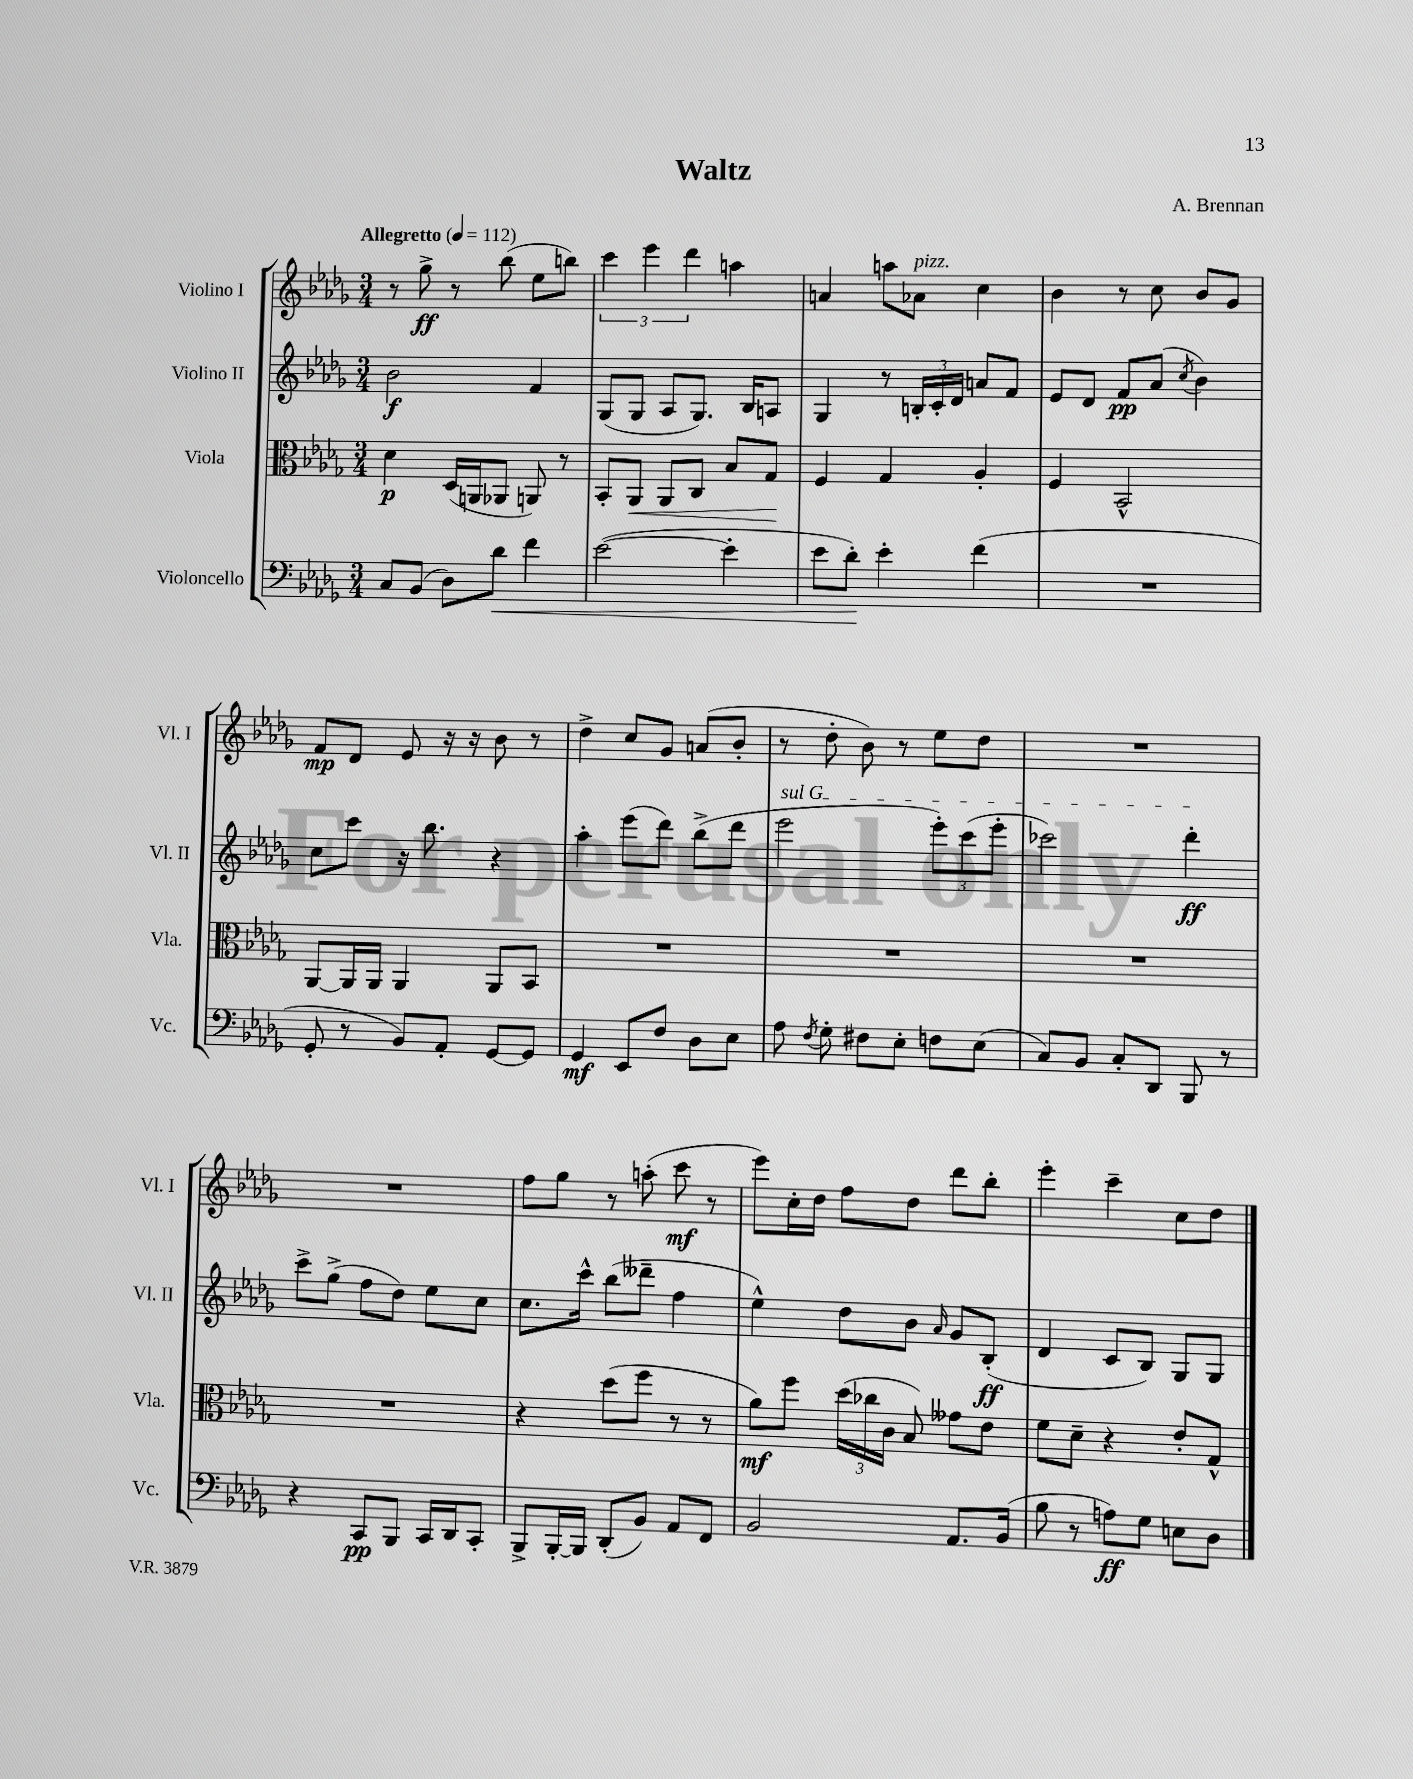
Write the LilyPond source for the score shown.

\header { title = "Waltz" composer = "A. Brennan" }
<<
\new StaffGroup <<
\new Staff = "s0" \with { instrumentName = "Violino I" shortInstrumentName = "Vl. I" } {
    \clef treble \key des \major \numericTimeSignature \time 3/4 \tempo "Allegretto" 4 = 112
    \autoBeamOff r8 ges''8->\ff r8 bes''8( ees''8[ b''8]) |
    \tuplet 3/2 { c'''4 ees'''4 des'''4 } a''4 |
    a'4 a''8[ aes'8]^\markup { \italic "pizz." } c''4 |
    bes'4 r8 c''8 bes'8[ ges'8] |
    f'8[\mp des'8] ees'8 r16 r16 bes'8 r8 |
    des''4-> c''8[ ges'8] a'8[( bes'8]-. |
    r8 des''8-. bes'8) r8 ees''8[ des''8] |
    R2. |
    R2. |
    f''8[ ges''8] r8 a''8-.( c'''8\mf r8 |
    ees'''8[) c''16-. des''16] f''8[ des''8] des'''8[ bes''8]-. |
    ees'''4-. c'''4-- c''8[ des''8] \bar "|." |
}
\new Staff = "s1" \with { instrumentName = "Violino II" shortInstrumentName = "Vl. II" } {
    \clef treble \key des \major \numericTimeSignature \time 3/4
    \autoBeamOff bes'2\f f'4 |
    ges8[( ges8] aes8[ ges8.]) bes16[ a8] |
    ges4 r8 \tuplet 3/2 { b16[-. c'16-. des'16] } a'8[ f'8] |
    ees'8[ des'8] f'8[\pp aes'8]( \acciaccatura { c''8 } bes'4) |
    c''8[ c'''8] r16 bes''8. r4 |
    aes''4-. ees'''8[( des'''8]) bes''8[->( des'''8] |
    \once \override TextSpanner.bound-details.left.text = \markup { \italic "sul G" } ees'''2\startTextSpan \tuplet 3/2 { ees'''8[-.) c'''8( ees'''8]-. } |
    ces'''2) des'''4-.\ff\stopTextSpan |
    c'''8[-> ges''8]->( f''8[ des''8]) ees''8[ c''8] |
    c''8.[ c'''16]-^ bes''8[( deses'''8]-- f''4 |
    ees''4-^) des''8[ bes'8] \grace { aes'16 } ges'8[ bes8]-.\ff( |
    des'4 c'8[ bes8]) ges8[ ges8] \bar "|." |
}
\new Staff = "s2" \with { instrumentName = "Viola" shortInstrumentName = "Vla." } {
    \clef alto \key des \major \numericTimeSignature \time 3/4
    \autoBeamOff des'4\p des16[( a,16 aes,8] a,8) r8 |
    bes,8[-. aes,8]\< aes,8[ c8] bes8[ ges8]\! |
    f4 ges4 aes4-. |
    f4 bes,2-^ |
    aes,8[~ aes,16 aes,16] aes,4 aes,8[ bes,8] |
    R2. |
    R2. |
    R2. |
    R2. |
    r4 des''8[( f''8] r8 r8 |
    aes'8[\mf) f''8] \tuplet 3/2 { des''16[( ces''16 c'16] } bes8) geses'8[ ees'8] |
    f'8[ des'8]-- r4 ees'8[-. ges8]-^ \bar "|." |
}
\new Staff = "s3" \with { instrumentName = "Violoncello" shortInstrumentName = "Vc." } {
    \clef bass \key des \major \numericTimeSignature \time 3/4
    \autoBeamOff c8[ bes,8]( des8[) des'8]\< f'4 |
    ees'2~( ees'4-. |
    ees'8[ des'8]-.\!) ees'4-. f'4( |
    R2. |
    ges,8-. r8 bes,8[) aes,8]-. ges,8[~ ges,8] |
    ges,4\mf ees,8[ f8] des8[ ees8] |
    aes8 \acciaccatura { f8 } ges8-. fis8[ ees8]-. f8[ ees8]( |
    c8[) bes,8] c8[-. des,8] bes,,8 r8 |
    r4 c,8[\pp bes,,8] c,16[ des,16 c,8]-. |
    bes,,8[-> bes,,16~-. bes,,16] des,8[-.( bes,8]) aes,8[ f,8] |
    bes,2 aes,8.[ bes,16]( |
    bes8 r8 a8[\ff) ges8] e8[ des8] \bar "|." |
}
>>
>>
\layout { \context { \Score \remove "Bar_number_engraver" } }
